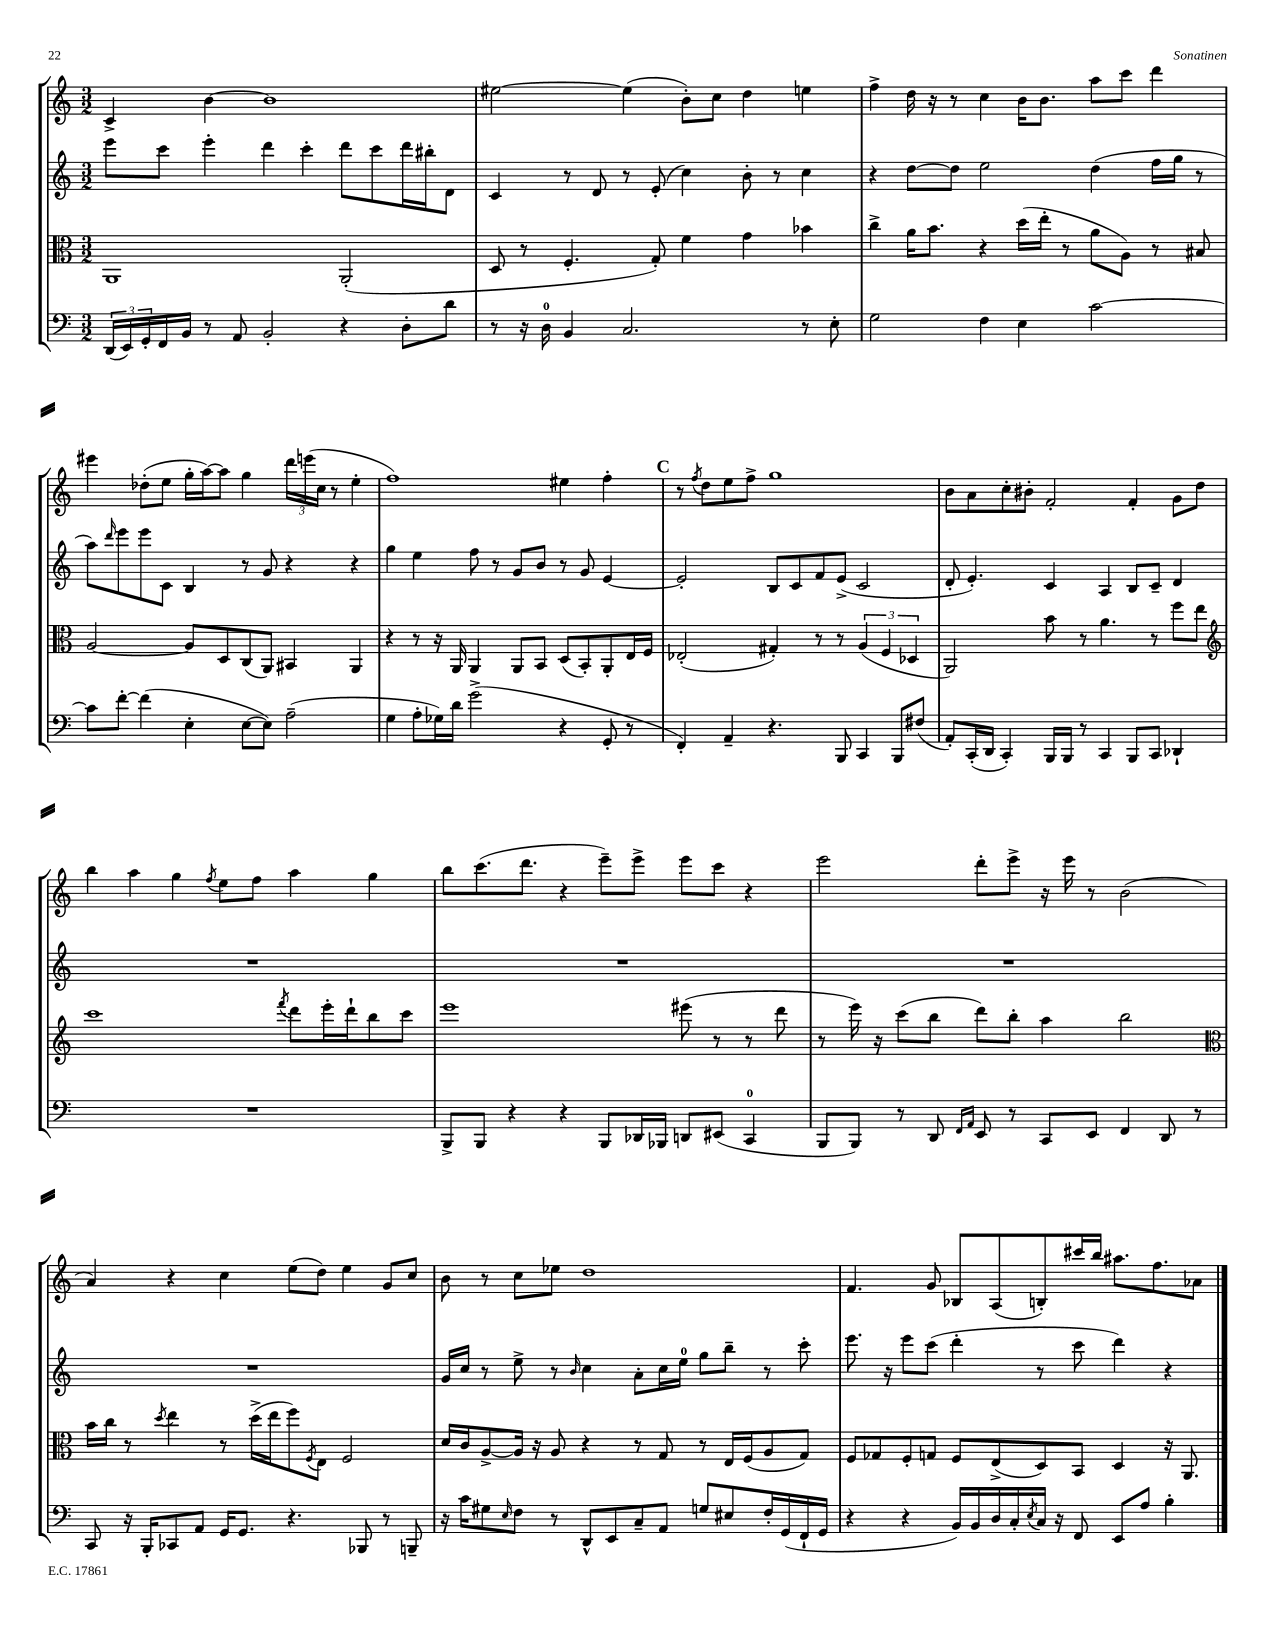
<<
\new StaffGroup <<
\new Staff = "s0" {
    \clef treble \key c \major \numericTimeSignature \time 3/2
    c'4-> b'4~ b'1 |
    eis''2~ eis''4( b'8-.) c''8 d''4 e''4 |
    f''4-> d''16 r16 r8 c''4 b'16 b'8. a''8 c'''8 d'''4 |
    eis'''4 des''8-.( e''8 g''16-. a''16~) a''8 g''4 \tuplet 3/2 { d'''16 e'''16( c''16 } r8 e''4-. |
    f''1) eis''4 f''4-. |
    \mark \markup { \bold "C" } r8 \acciaccatura { f''8 } d''8 e''8 f''8-> g''1 |
    b'8 a'8 c''8-. bis'8-. f'2-. f'4-. g'8 d''8 |
    b''4 a''4 g''4 \acciaccatura { f''8 } e''8 f''8 a''4 g''4 |
    b''8 c'''8.( d'''8. r4 e'''8--) e'''8-> e'''8 c'''8 r4 |
    e'''2 d'''8-. e'''8-> r16 e'''16 r8 b'2( |
    a'4) r4 c''4 e''8( d''8) e''4 g'8 c''8 |
    b'8 r8 c''8 ees''8 d''1 |
    f'4. g'8 bes8 a8( b8-.) cis'''16 b''16 ais''8. f''8. aes'8 \bar "|." |
}
\new Staff = "s1" {
    \clef treble \key c \major \numericTimeSignature \time 3/2
    e'''8 c'''8 e'''4-. d'''4 c'''4-. d'''8 c'''8 d'''16 bis''16-. d'8 |
    c'4 r8 d'8 r8 e'8-.( c''4) b'8-. r8 c''4 |
    r4 d''8~ d''8 e''2 d''4( f''16 g''16 r8 |
    a''8) \grace { d'''16 } e'''8 e'''8 c'8 b4 r8 g'8 r4 r4 |
    g''4 e''4 f''8 r8 g'8 b'8 r8 g'8 e'4~ |
    \mark \markup { \bold "C" } e'2-. b8 c'8 f'8 e'8->( c'2 |
    d'8-. e'4.-.) c'4 a4 b8 c'8-- d'4 |
    R1. |
    R1. |
    R1. |
    R1. |
    g'16 c''16 r8 e''8-> r8 \grace { b'16 } c''4 a'8-. c''16 e''16-0 g''8 b''8-- r8 c'''8-. |
    e'''8. r16 e'''8 c'''8( d'''4-. r8 c'''8 d'''4) r4 \bar "|." |
}
\new Staff = "s2" {
    \clef alto \key c \major \numericTimeSignature \time 3/2
    a,1 a,2-.( |
    d8 r8 f4.-. g8-.) f'4 g'4 bes'4 |
    c''4-> a'16 b'8. r4 d''16( e''16-. r8 a'8 a8) r8 bis8 |
    a2~ a8 d8 c8( a,8) bis,4 a,4 |
    r4 r8 r16 a,16 a,4 a,8 b,8 d8( b,8-.) a,8-. e16 f16 |
    \mark \markup { \bold "C" } ees2-.( gis4-.) r8 r8 \tuplet 3/2 { a4( f4 des4 } |
    a,2) b'8 r8 a'4. r8 f''8 e''8 |
    \clef treble c'''1 \acciaccatura { f'''8 } d'''8 e'''16-. d'''16-! b''8 c'''8 |
    e'''1 eis'''8( r8 r8 d'''8 |
    r8 e'''16) r16 c'''8( b''8 d'''8) b''8-. a''4 b''2 |
    \clef alto b'16 c''16 r8 \acciaccatura { d''8 } e''4 r8 d''16->( e''16 f''8) \acciaccatura { f8 } e8 f2 |
    d'16 c'16 a8~-> a16 r16 a8 r4 r8 g8 r8 e16 f16( a8 g8) |
    f8 ges8 f8-. g8 f8 e8->( d8) b,8 d4 r16 a,8. \bar "|." |
}
\new Staff = "s3" {
    \clef bass \key c \major \numericTimeSignature \time 3/2
    \tuplet 3/2 { d,16( e,16) g,16-. } f,16 b,16 r8 a,8 b,2-. r4 d8-. d'8 |
    r8 r16 d16-0 b,4 c2. r8 e8-. |
    g2 f4 e4 c'2~ |
    c'8 f'8~-. f'4( e4-. e8~ e8) a2--( |
    g4 a8-. ges16) d'16 g'2->( r4 g,8-. r8 |
    \mark \markup { \bold "C" } f,4-.) a,4-- r4. b,,8 c,4 b,,8 fis8( |
    a,8-.) c,16-.( d,16 c,4-.) b,,16 b,,16 r8 c,4 b,,8 c,8 des,4-! |
    R1. |
    b,,8-> b,,8 r4 r4 b,,8 des,16 bes,,16 d,8 eis,8( c,4-0 |
    b,,8 b,,8) r8 d,8 \grace { f,16 a,16 } e,8 r8 c,8 e,8 f,4 d,8 r8 |
    c,8 r16 b,,16-. ces,8 a,8 g,16 g,8. r4. bes,,8 r8 b,,8-- |
    r16 c'16 gis8 \grace { e16 } f8 r8 d,8-^ e,8 c8-- a,8 g8 eis8 f16-. g,16( f,16-! g,16 |
    r4 r4 b,16) b,16 d16 c16-. \acciaccatura { e8 } c16 r16 f,8 e,8 a8 b4-. \bar "|." |
}
>>
>>
\layout { \context { \Score \remove "Bar_number_engraver" } }
